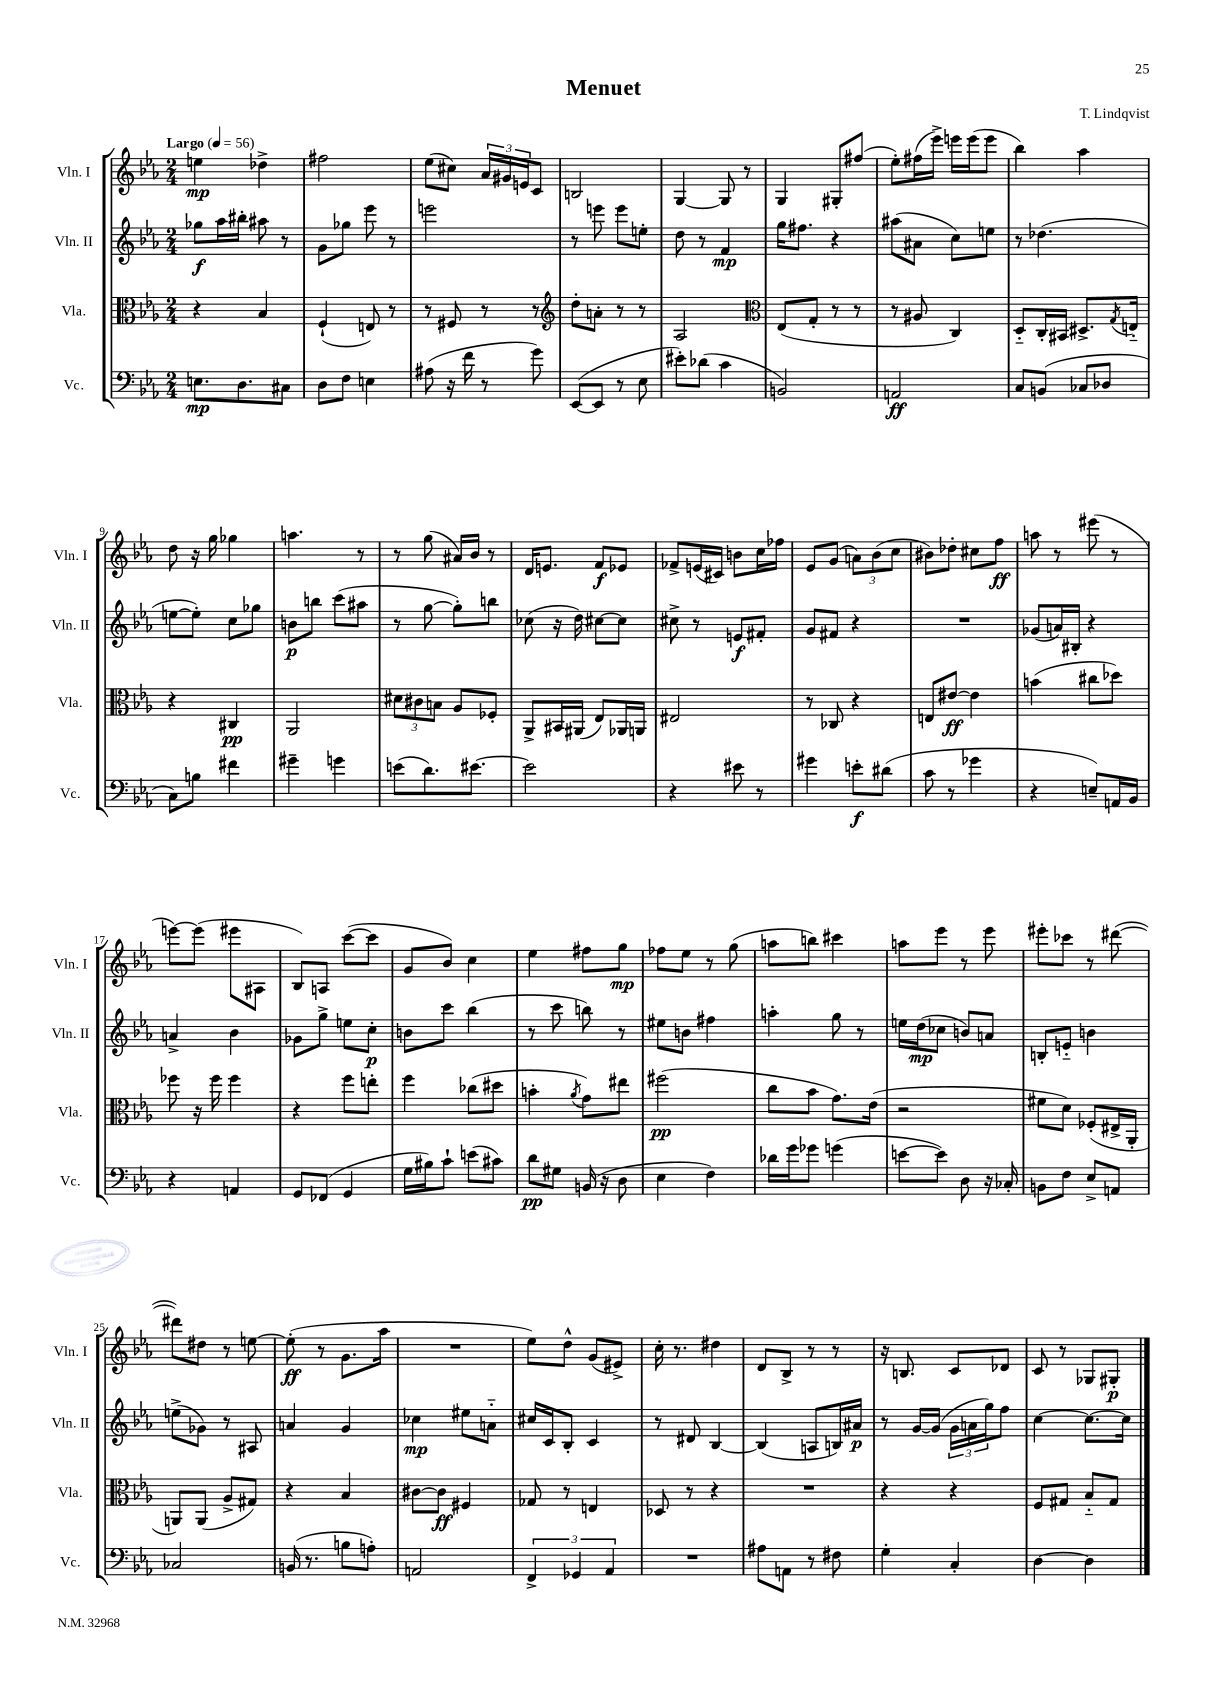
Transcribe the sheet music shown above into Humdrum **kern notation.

**kern	**kern	**kern	**kern
*staff4	*staff3	*staff2	*staff1
*clefF4	*clefC3	*clefG2	*clefG2
*k[b-e-a-]	*k[b-e-a-]	*k[b-e-a-]	*k[b-e-a-]
*M2/4	*M2/4	*M2/4	*M2/4
*MM56	*MM56	*MM56	*MM56
8.E	4r	8gg-	4ee
.	.	16aa-	.
8.D	.	16bb#'	.
.	4B-	8aa#	4dd-^
8C#	.	8r	.
=	=	=	=
8D	(4F`	8g	2ff#
8F	.	8gg-	.
4E	8E)	8eee-	.
.	8r	8r	.
=	=	=	=
(8A#	8r	2eee	(8ee-
16r	8F#	.	8cc#)
16f	.	.	.
8r	8r	.	24a-
.	.	.	24g#
.	.	.	24e
8g)	8r	.	8c
=	=	=	=
*	*clefG2	*	*
([8EE-	8dd'	8r	2B
8EE-]	8a'	8eee	.
8r	8r	8eee	.
8E-	8r	8ee'	.
=	=	=	=
8e#')	2A-	8dd	[4G
(8d-	.	8r	.
4c	.	4f	8G]
.	.	.	8r
=	=	=	=
*	*clefC3	*	*
2BB)	(8E-	16gg	4G
.	.	8.ff#	.
.	8G'	.	.
.	8r	4r	8G#'
.	8r	.	(8ff#
=	=	=	=
2AA	8r	(8aa#	8ee-')
.	8A#	8a#	(16ff#
.	.	.	16eee-^)
.	4C)	8cc)	16eee
.	.	.	(16eee
.	.	8ee	8eee
=	=	=	=
8C	8D'~	8r	4bb-)
(8BB	16C'	(4.dd-	.
.	16BB#	.	.
8C-	8.D#^	.	4aa-
8D-	.	.	.
.	8qG	.	.
.	16E'~	.	.
=	=	=	=
8C)	4r	[8ee	8dd
8B	.	8ee'])	16r
.	.	.	16gg
4f#	4C#	8cc	4gg-
.	.	8gg-	.
=	=	=	=
4g#~	2AA-	8b	4.aa
.	.	8bb	.
4g	.	(8ccc	.
.	.	8aa#	8r
=	=	=	=
(8e	12d#	8r	8r
.	12c#	.	.
8.d)	.	[8gg	(8gg
.	12B	.	.
.	8A-	8gg'])	16a#)
[8.e#	.	.	16b-
.	8F-'	8bb	8r
=	=	=	=
2e#]	8AA-^	(8cc-	16d
.	.	.	8.e
.	16BB#	16r	.
.	(16AA#	16dd)	.
.	8E-)	[8cc#	8f
.	16AA-	8cc#]	8e-
.	16AA	.	.
=	=	=	=
4r	2E#	8cc#^	8f-^
.	.	8r	(16e
.	.	.	16c#)
8e#	.	8e	8b
8r	.	8f#'	16cc
.	.	.	16ff-
=	=	=	=
4g#	8r	8g	8e-
.	8C-	8f#	(8g
8e'	4r	4r	12a)
.	.	.	(12b-
(8d#	.	.	.
.	.	.	12cc
=	=	=	=
8c	8E	2r	8b#)
8r	[8e#	.	8dd-'
4g-	4e#]	.	8cc#
.	.	.	8ff
=	=	=	=
4r	(4b	(8g-	8aa
.	.	16a)	8r
.	.	16B#'	.
8E~)	8cc#	4r	(8eee#
16AA	8dd-)	.	8r
16BB-	.	.	.
=	=	=	=
4r	8ff-	4a^	[8eee)
.	16r	.	(8eee]
.	16ff-	.	.
4AA	4ff-	4b-	8eee#
.	.	.	8A#
=	=	=	=
8GG	4r	8g-	8B-)
(8FF-	.	8gg^	8A
4GG	8ff	8ee	([8ccc
.	8ee'	8cc'	8ccc]
=	=	=	=
16G	4ff	8b	8g
16B#)	.	.	.
8c`	.	8ccc	8b-)
(8e	(8cc-	(4bb-	4cc
8c#)	8dd#	.	.
=	=	=	=
8d	4b'	8r	4ee-
8G#	.	8ccc	.
.	8qa-	.	.
(16BB	8g)	8bb)	8ff#
16r	.	.	.
8D	8ee#	8r	8gg
=	=	=	=
4E-	(2ff#	8ee#	8ff-
.	.	8b	8ee-
4F)	.	4ff#	8r
.	.	.	(8gg
=	=	=	=
16d-	8cc	4aa'	8aa
16g	.	.	.
8g-	8b-	.	8bb)
(4g	8.g)	8gg	4ccc#
.	.	8r	.
.	(16e-	.	.
=	=	=	=
[8e	2r	16ee	8aa
.	.	(16dd	.
8e])	.	8cc-	8eee-
8D	.	8b)	8r
16r	.	8a	8eee-
16C-'	.	.	.
=	=	=	=
8BB	8f#	8B'	8eee#'
8F	8d)	8e'~	8ccc-
8E-^	(8F-'	4b	8r
8AA	16E#^	.	([8ddd#
.	16AA-'	.	.
=	=	=	=
2C-	8AA)	(8ee^	8ddd#])
.	(8AA	8g-)	8dd#
.	8A-^	8r	8r
.	8G#)	8A#	[8ee
=	=	=	=
(16BB	4r	4a	(8ee']
8.r	.	.	.
.	.	.	8r
8B	4B-	4g	8.g
8A')	.	.	.
.	.	.	16aa-
=	=	=	=
2AA	[8c#	4cc-	2r
.	8c#]	.	.
.	4F#	8ee#	.
.	.	8a'~	.
=	=	=	=
6FF^	8G-	16cc#	8ee-)
.	.	16c	.
.	8r	8B-'	8dd^^
6GG-	.	.	.
.	4E	4c	(8g
6AA-	.	.	.
.	.	.	8e#^)
=	=	=	=
2r	8D-	8r	16cc'
.	.	.	8.r
.	8r	8d#	.
.	4r	[4B-	4dd#
=	=	=	=
8A#	2r	(4B-]	8d
8AA	.	.	8B-^
8r	.	8A	8r
8F#	.	16B)	8r
.	.	16a#	.
=	=	=	=
4G'	4r	8r	16r
.	.	.	8.B
.	.	[16g	.
.	.	(16g]	.
4C'	4r	24g	8c
.	.	24a	.
.	.	24gg)	.
.	.	8ff	8d-
=	=	=	=
[4D	8F	[4cc	8c
.	8G#	.	8r
4D]	8B-'~	8.cc_	8G-
.	8G#	.	8G#'
.	.	16cc]	.
==	==	==	==
*-	*-	*-	*-
